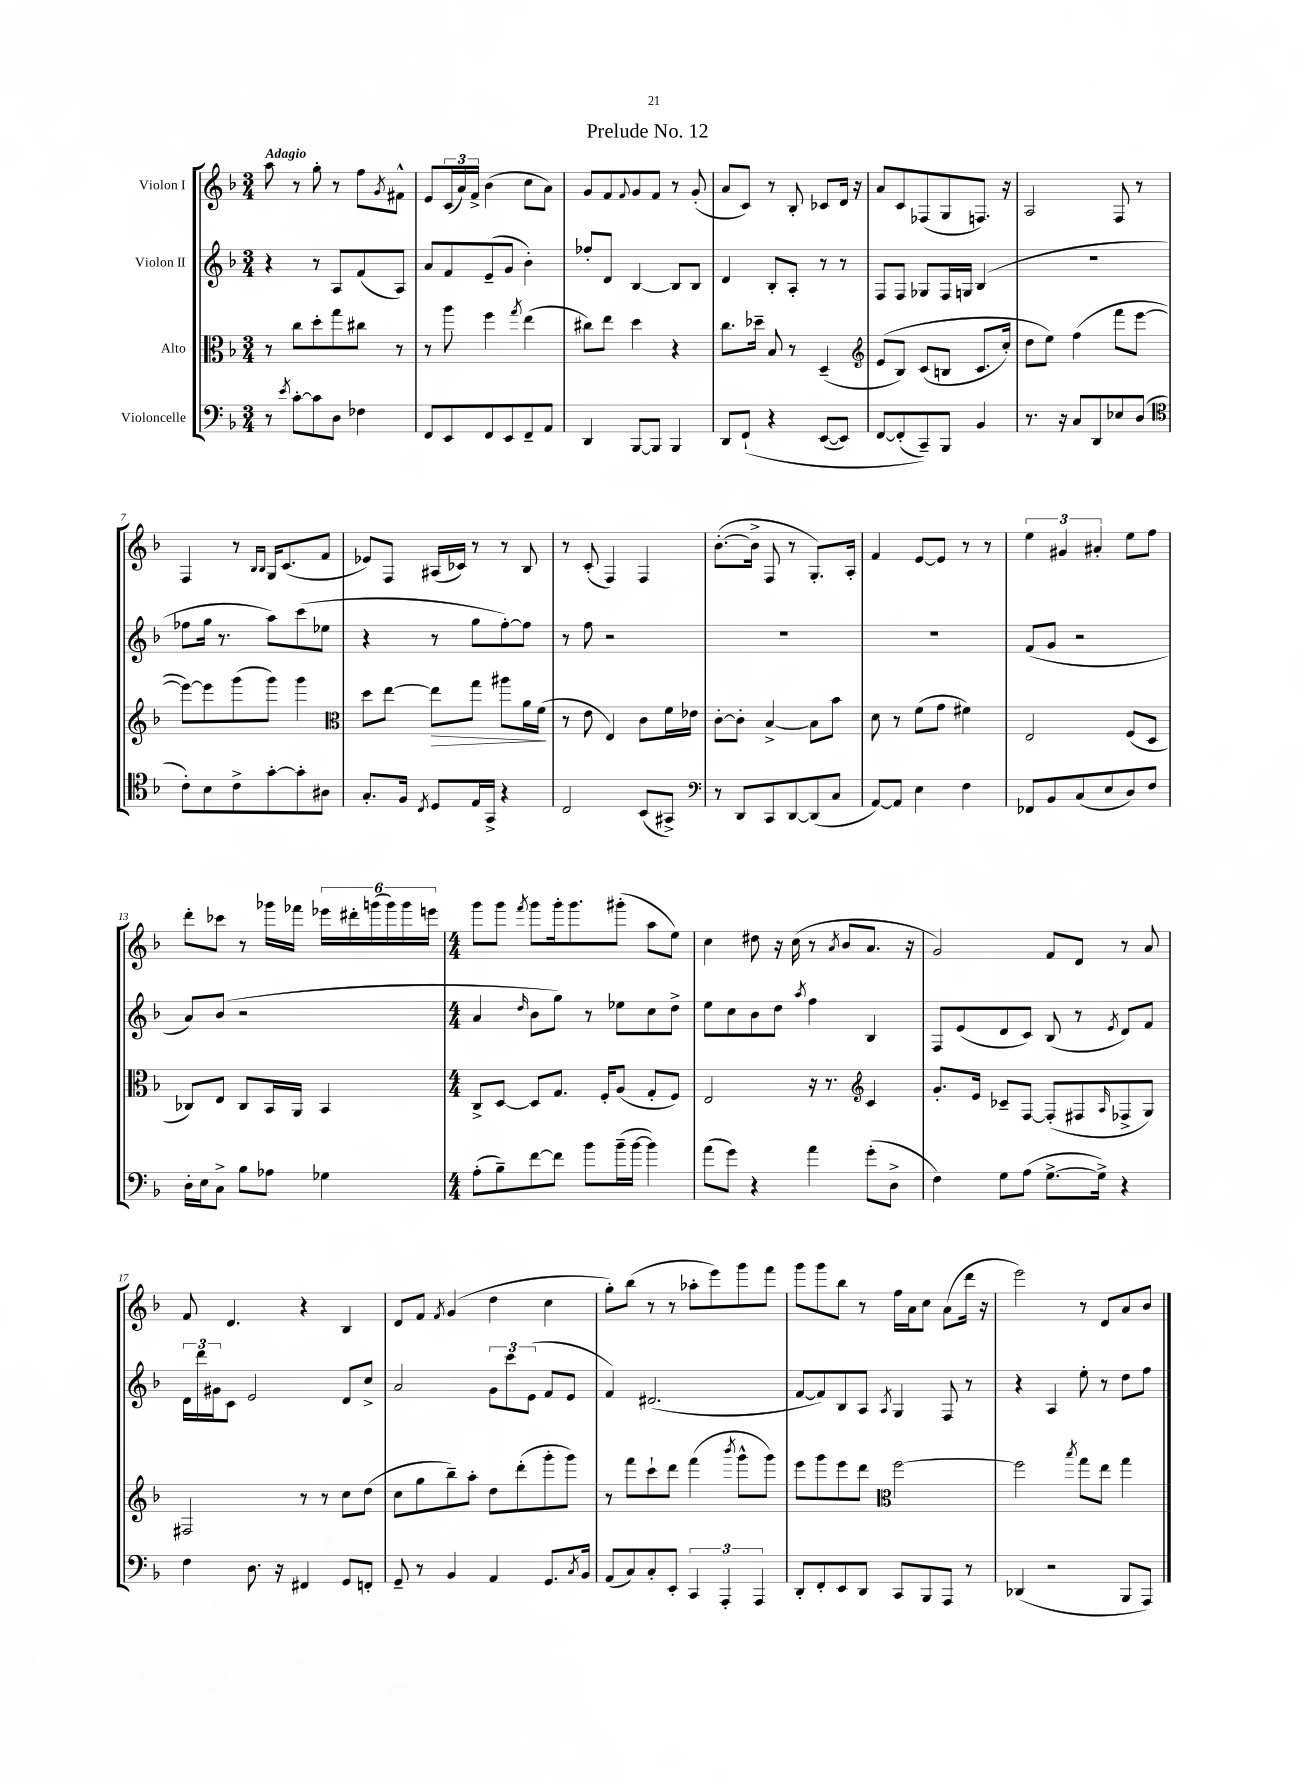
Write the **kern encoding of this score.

**kern	**kern	**kern	**kern
*staff4	*staff3	*staff2	*staff1
*clefF4	*clefC3	*clefG2	*clefG2
*k[b-]	*k[b-]	*k[b-]	*k[b-]
*M3/4	*M3/4	*M3/4	*M3/4
8r	8r	4r	8aa
8qe	.	.	.
[8c'	8cc	.	8r
8c]	8dd'	8r	8gg'
8D	8gg	8A	8r
4F-	8cc#	(8f	8ff
.	.	.	8qg
.	8r	8A)	8f#^^
=	=	=	=
8FF	8r	8a	8e
8EE	8aa	8f	(24c
.	.	.	24a)
.	.	.	24f^
8FF	4ff	(8e~	(4b-
8EE	.	8g	.
.	8qgg	.	.
8FF~	(4ee	4b-')	8cc
8AA	.	.	8a)
=	=	=	=
4DD	8cc#)	8ff-'	8g
.	8ee	8d	8f
.	.	.	8qqf
[8BBB-	4dd	[4B-	8g
8BBB-]	.	.	8f
4BBB-	4r	8B-]	8r
.	.	8B-	(8g'
=	=	=	=
8DD	8.cc	4d	8a
&(8FF`	.	.	8c)
.	16dd-~	.	.
4r	8B-	8B-'	8r
.	8r	8A'	8B-'
([8EE	(4D~	8r	8c-
8EE])	.	8r	16d
.	.	.	16r
=	=	=	=
*	*clefG2	*	*
[8FF	&(8e	8F	8a
(8FF']	8B-)	8F	8c
8CC~)&)	(8c	8G-	(8F-
8BBB-	8B	16F	8G
.	.	16G	.
4BB-	8.c	(4B-	8.F)
.	16cc')	.	16r
=	=	=	=
8.r	8dd	2.r	2A
.	8ee&)	.	.
16r	.	.	.
8C	(4ff	.	.
8DD	.	.	.
8E-	8fff	.	8F
(8D	[8eee	.	8r
=	=	=	=
*clefC4	*	*	*
8c')	8eee_)	8ff-	4F
8B-	8eee]	16gg	.
.	.	8.r	.
8c^	(8ggg	.	8r
.	.	.	16qqB-
.	.	.	16qqB-
[8g'	8ggg)	8aa)	16G
.	.	.	(8.c
8g']	4ggg	(8ccc	.
8A#	.	8ee-	8f
=	=	=	=
*	*clefC3	*	*
8.G'	8dd	4r	8e-)
.	[8ee	.	8F
16F	.	.	.
8qC	.	.	.
8D	8ee]	8r	(16A#
.	.	.	16c-)
16E	8gg	8gg	8r
16GG^	.	.	.
4r	8aa#	[8ff')	8r
.	16a	8ff]	8B-
.	(16f	.	.
=	=	=	=
2C	8r	8r	8r
.	8e	8ff	(8c'
.	4E)	2r	4F)
(8BB-	8c	.	4F
8GG#^)	16f	.	.
.	16e-	.	.
=	=	=	=
*clefF4	*	*	*
8r	[8c'	2.r	([8.b-'
8DD	8c']	.	.
.	.	.	16b-^]
8CC	[4B-^	.	8F
[8DD	.	.	8r
(8DD]	8B-]	.	8.G')
8C	8b-	.	.
.	.	.	16A'
=	=	=	=
[8AA)	8d	2.r	4f
8AA]	8r	.	.
4E	(8f	.	[8e
.	8g	.	8e]
4F	4f#)	.	8r
.	.	.	8r
=	=	=	=
8FF-	2E	(8f	6ee
8BB-	.	8g	.
.	.	.	6g#
(8C	.	2r	.
.	.	.	6a#'
8E	.	.	.
8D)	(8F	.	8ee
8F	8D	.	8ff
=	=	=	=
16D'	8C-)	8a)	8ddd'
16E	.	.	.
8C^	8E	(8b-	8ccc-
8B-	8C-	2r	8r
8A-	16BB-	.	16ggg-
.	16AA	.	16fff-
4G-	4BB-	.	24eee-
.	.	.	24ddd#'
.	.	.	(24ggg
.	.	.	24ggg)
.	.	.	24ggg
.	.	.	24eee
=	=	=	=
*M4/4	*M4/4	*M4/4	*M4/4
(8A'	8C^	4a	8ggg
8B-~)	[8D	.	8ggg
.	.	16qqdd	8qfff
[8f	8D]	8b-	8ggg
8f]	8.G	8gg)	16ggg'
.	.	.	8.ggg
8b-	.	8r	.
.	16F'	.	.
(16b-~	(8A	8ee-	(8ggg#'
[16b-	.	.	.
4b-])	8G'	8cc	8aa
.	8F)	8dd^	8ee)
=	=	=	=
(8a	2E	8ee	4cc
8g)	.	8cc	.
4r	.	8b-	8dd#
.	.	8dd	16r
.	.	.	(16cc
.	.	8qaa	.
4a	16r	4ff	8r
.	8.r	.	.
.	.	.	8qa
.	.	.	8b-
*	*clefG2	*	*
(8g'	4c	4B-	8.a
8D^	.	.	.
.	.	.	16r
=	=	=	=
4F)	8.g'	8F	2g)
.	.	(8e	.
.	16e	.	.
8G	8c-~	8d	.
(8A	[8F	8c)	.
[8.G^	(8F']	(8B-	8f
.	8F#	8r	8d
16G^])	.	.	.
.	16qqA	8qe	.
4r	8F-^	8d)	8r
.	8G)	8f	8a
=	=	=	=
4F	2F#	24d	8f
.	.	24ddd	.
.	.	24g#	.
.	.	8c	4.d
8.D	.	2e	.
16r	.	.	.
4FF#	8r	.	4r
.	8r	.	.
8GG	8cc	8d	4B-
8FF'	(8dd	8cc^	.
=	=	=	=
8GG~	8cc	2a	8d
8r	8gg	.	8f
.	.	.	8qf
4BB-	8bb-~)	.	(4g
.	8aa'	.	.
4AA	8dd	12g	4dd
.	.	12ccc	.
.	(8ddd'	.	.
.	.	(12e	.
8.GG	8ggg'	8f	4cc
.	8ggg)	8e	.
8qC	.	.	.
16BB-	.	.	.
=	=	=	=
(8AA	8r	4f)	8gg')
8C)	8fff	.	(8bb-
8C'	8ccc`	(2.d#	8r
8EE'	8ddd	.	8r
6CC	(4fff	.	8aa-'
.	.	.	8eee)
6AAA'	.	.	.
.	8qbbb-	.	.
.	8ggg^^	.	8ggg
6AAA	.	.	.
.	8ggg)	.	8fff
=	=	=	=
8DD'	8eee	[8f	8ggg
8FF'	8ggg	8f])	8ggg
8EE	8eee	8B-	8bb-
8DD	8ddd	8A	8r
*	*clefC3	*	*
.	.	8qA	.
8CC	[2ff	4G	16ff
.	.	.	16a
8BBB-	.	.	8cc
8AAA	.	8F	(8a
8r	.	8r	16ddd
.	.	.	16r
=	=	=	=
(4DD-	2ff]	4r	2eee)
2r	.	4A	.
.	8qbb-	.	.
.	8gg	8ee'	8r
.	8ee	8r	8d
8BBB-	4gg	8dd	8a
8AAA)	.	8ff	8b-
==	==	==	==
*-	*-	*-	*-
